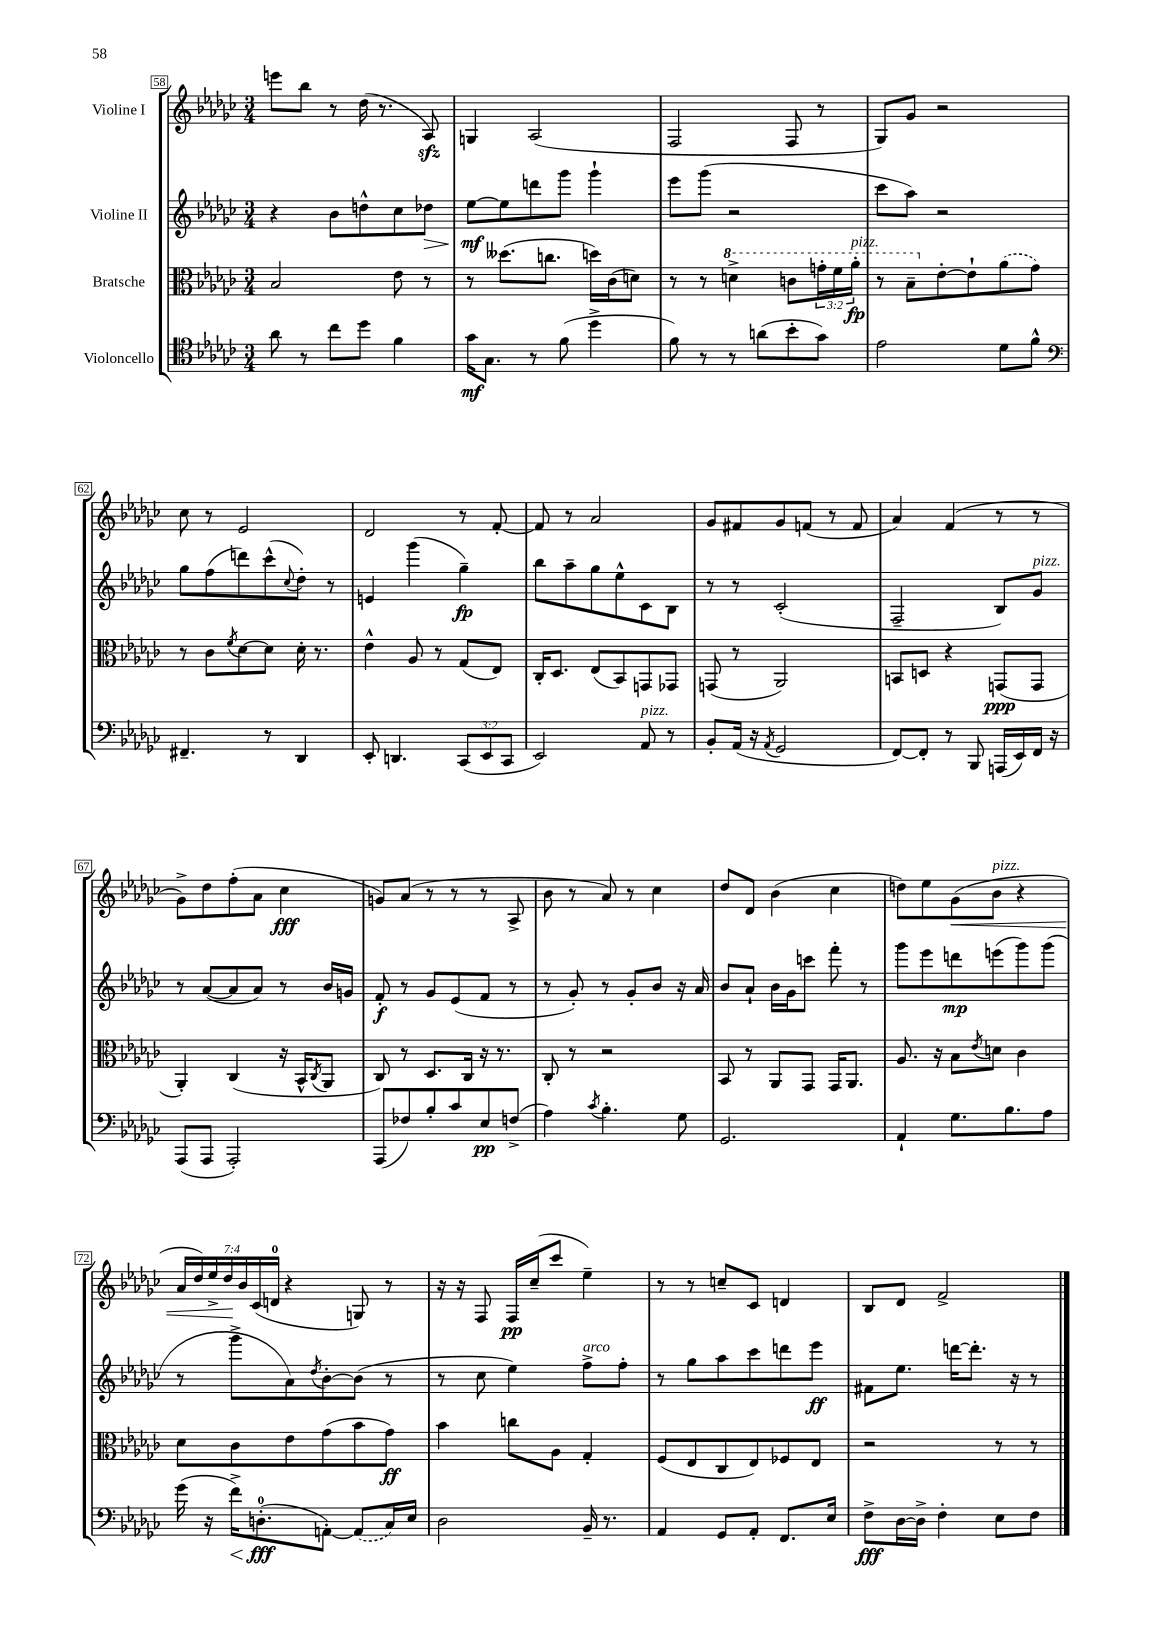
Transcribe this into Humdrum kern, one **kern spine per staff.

**kern	**kern	**kern	**kern
*staff4	*staff3	*staff2	*staff1
*clefC4	*clefC3	*clefG2	*clefG2
*k[b-e-a-d-g-c-]	*k[b-e-a-d-g-c-]	*k[b-e-a-d-g-c-]	*k[b-e-a-d-g-c-]
*M3/4	*M3/4	*M3/4	*M3/4
8a-	2B-	4r	8eee
8r	.	.	8bb-
8cc-	.	8b-	8r
8dd-	.	8dd^^	(16dd-
.	.	.	8.r
4f	8e-	8cc-	.
.	8r	8dd-	8A-)
=	=	=	=
16g-	8r	[8ee-	4G
8.G-	.	.	.
.	(8.dd--	8ee-]	.
8r	.	8ddd	(2A-
.	8.cc	.	.
(8f	.	8ggg-	.
4dd-^	16dd)	4ggg-`	.
.	(16c-	.	.
.	8d)	.	.
=	=	=	=
8f)	8r	8eee-	2F
8r	8r	(8ggg-	.
8r	4dd^	2r	.
(8a	.	.	.
8b-'	8cc	.	8F
8g-)	24gg'	.	8r
.	24ff	.	.
.	24aa-'	.	.
=	=	=	=
2e-	8r	8ccc-	8G-)
.	8b-~	8aa-)	8g-
.	[8e-'	2r	2r
.	8e-`]	.	.
8d-	(8a-	.	.
8f^^	8g-)	.	.
=	=	=	=
*clefF4	*	*	*
4.FF#~	8r	8gg-	8cc-
.	8c-	(8ff	8r
.	8qf	.	.
.	[8d-	8ddd)	2e-
8r	8d-]	(8ccc-^^	.
.	.	8qqcc-	.
4DD-	16d-'	8dd-')	.
.	8.r	.	.
.	.	8r	.
=	=	=	=
8EE-'	4e-^^	4e	2d-
4.DD	.	.	.
.	8A-	(4ggg-	.
.	8r	.	.
(12CC-	(8G-	4gg-~)	8r
12EE-	.	.	.
.	8E-)	.	[8f'
12CC-	.	.	.
=	=	=	=
2EE-)	16C-'	8bb-	8f]
.	8.D-	.	.
.	.	8aa-~	8r
.	(8E-	8gg-	2a-
.	8BB-)	8ee-^^	.
8AA-	8GG	8c-	.
8r	8GG-	8B-	.
=	=	=	=
8BB-'	(8GG	8r	8g-
(16AA-	8r	8r	8f#
16r	.	.	.
8qAA-	.	.	.
2GG-	2AA-)	(2c-'	8g-
.	.	.	(8f
.	.	.	8r
.	.	.	8f
=	=	=	=
[8FF)	8BB	2F~	4a-)
8FF']	8D	.	.
8r	4r	.	(4f
8BBB-	.	.	.
(16AAA	(8GG	8B-)	8r
16EE-)	.	.	.
16FF	8GG	8g-	8r
16r	.	.	.
=	=	=	=
(8AAA-	4AA-')	8r	8g-^)
8AAA-	.	([8a-	8dd-
2AAA-')	(4C-	8a-]	(8ff'
.	.	8a-)	8a-
.	16r	8r	4cc-
.	16BB-^^	.	.
.	8qC-	.	.
.	8AA-	16b-	.
.	.	16g	.
=	=	=	=
(8AAA-	8C-)	8f'	8g)
8F-)	8r	8r	(8a-
8B-'	8.D-	8g-	8r
8c-	.	(8e-	8r
.	16C-	.	.
8E-	16r	8f	8r
.	8.r	.	.
(8F^	.	8r	8A-^
=	=	=	=
4A-)	8C-'	8r	8b-
.	8r	8g-')	8r
8qc-	.	.	.
4.B-'	2r	8r	8a-)
.	.	8g-'	8r
.	.	8b-	4cc-
8G-	.	16r	.
.	.	16a-	.
=	=	=	=
2.GG-	8BB-	8b-	8dd-
.	8r	8a-`	8d-
.	8AA-	16b-	(4b-
.	.	16g-	.
.	8GG-	8ccc	.
.	16GG-	8fff'	4cc-
.	8.AA-	.	.
.	.	8r	.
=	=	=	=
4AA-`	8.A-	8ggg-	8dd)
.	.	8eee-	8ee-
.	16r	.	.
8.G-	8B-	8ddd	(8g-
.	8qe-	.	.
.	8d	(8eee	8b-
8.B-	.	.	.
.	4c-	8ggg-)	4r
8A-	.	(8ggg-	.
=	=	=	=
(16g-	8d-	8r	28a-
.	.	.	28dd-)
16r	.	.	.
.	.	.	28ee-^
.	.	.	28dd-
16f^)	8c-	8ggg-^	.
.	.	.	28b-
.	.	.	(28c-
(8.D'	.	.	.
.	.	.	28d
.	8e-	8a-)	4r
.	.	8qdd-	.
[8AA')	(8g-	[8b-'	.
(8AA]	8b-	(8b-]	8G)
16C-)	8g-)	8r	8r
16E-	.	.	.
=	=	=	=
2D-	4b-	8r	16r
.	.	.	16r
.	.	8cc-	8F
.	8cc	4ee-)	16F
.	.	.	(16cc-~
.	8A-	.	8ccc-
16BB-~	4G-'	8ff^	4ee-~)
8.r	.	.	.
.	.	8ff'	.
=	=	=	=
4AA-	(8F	8r	8r
.	8E-	8gg-	8r
8GG-	8C-	8aa-	8cc~
8AA-'	8E-)	8ccc-	8c-
8.FF	8F-	8ddd	4d
.	8E-	8eee-	.
16E-	.	.	.
=	=	=	=
8F^	2r	8f#	8B-
[16D-	.	8.ee-	8d-
16D-^]	.	.	.
4F'	.	.	2f^
.	.	[16ddd	.
.	.	8.ddd']	.
8E-	8r	.	.
.	.	16r	.
8F	8r	8r	.
==	==	==	==
*-	*-	*-	*-
